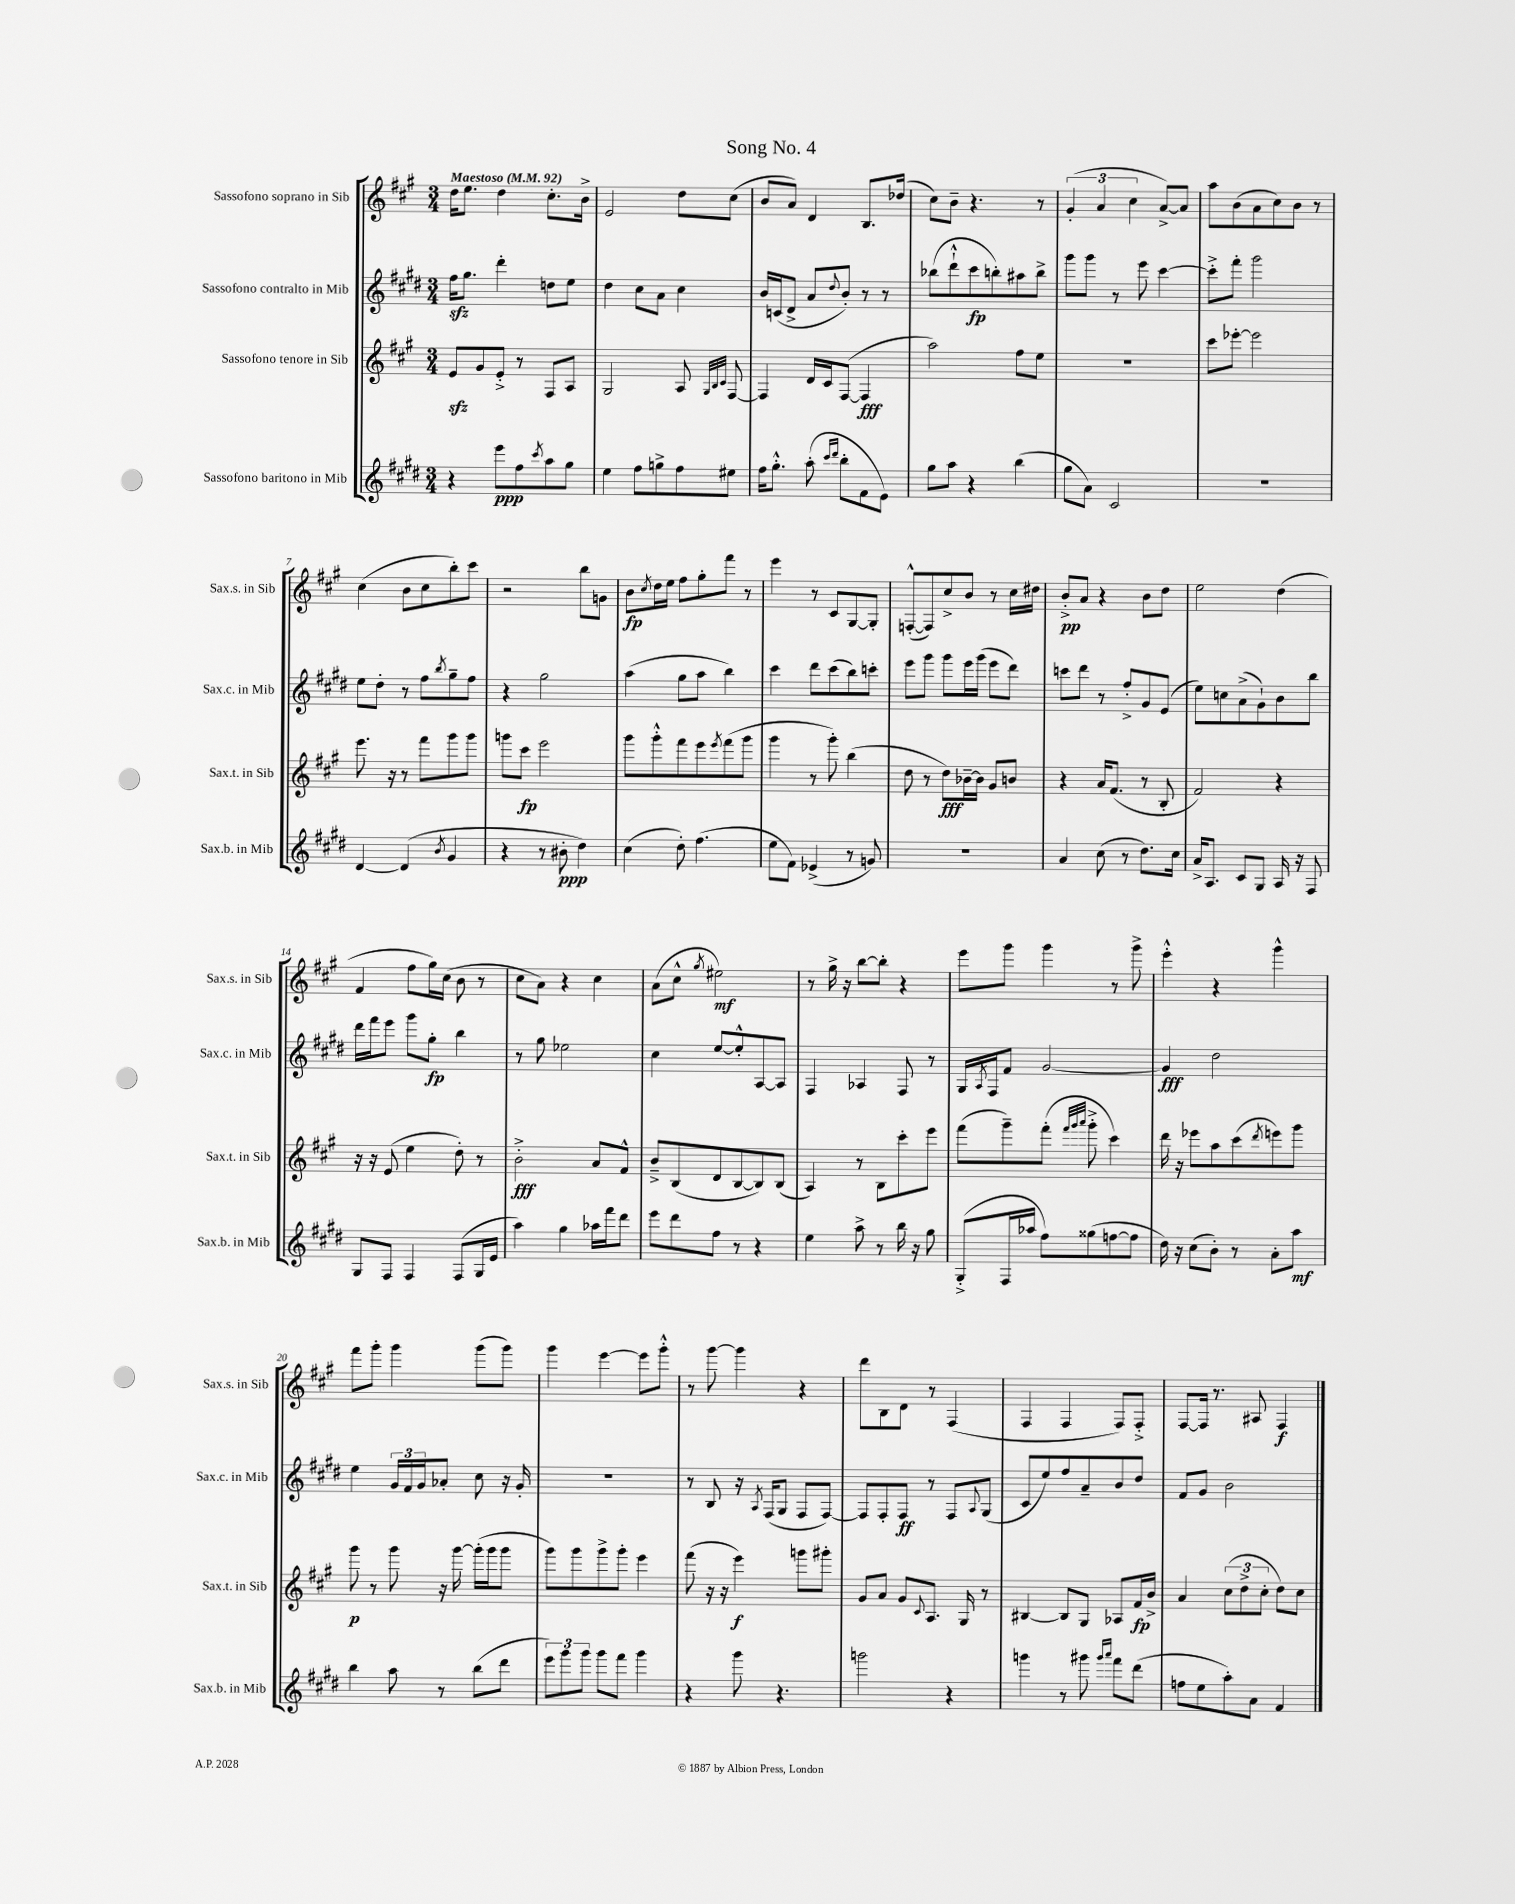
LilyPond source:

\header { title = "Song No. 4" }
<<
\new StaffGroup <<
\new Staff = "s0" \with { instrumentName = "Sassofono soprano in Sib" shortInstrumentName = "Sax.s. in Sib" } {
    \clef treble \key a \major \numericTimeSignature \time 3/4 \tempo "Maestoso" 4 = 92
    d''16 e''8. d''4 cis''8.-. b'16-> |
    e'2 d''8 cis''8( |
    b'8 a'8) d'4 b8. des''16( |
    cis''8) b'8-- r4. r8 |
    \tuplet 3/2 { gis'4-.( a'4 cis''4 } a'8~->) a'8 |
    a''8 b'8( a'8 cis''8) b'8 r8 |
    cis''4( b'8 cis''8 b''8-.) cis'''8 |
    r2 b''8 g'8 |
    b'8\fp \acciaccatura { cis''8 } d''16 e''16 fis''8 gis''8-. fis'''8 r8 |
    e'''4 r8 cis'8 gis8~ gis8-. |
    f8~-.-^( f8) cis''8-> b'8 r8 cis''16 dis''16 |
    b'8-.->\pp a'8 r4 b'8 d''8 |
    e''2 d''4( |
    fis'4 fis''8 gis''16) cis''16( b'8 r8 |
    cis''8 a'8) r4 cis''4 |
    a'8( cis''8-^ \acciaccatura { gis''8 } eis''2\mf) |
    r8 gis''16-> r16 b''8~ b''8-. r4 |
    e'''8 gis'''8 gis'''4 r8 gis'''8-> |
    e'''4-.-^ r4 gis'''4-^ |
    fis'''8 gis'''8-. gis'''4 gis'''8( gis'''8) |
    gis'''4 e'''4~ e'''8 gis'''8-.-^ |
    r8 gis'''8~ gis'''4 r4 |
    d'''8 b8 d'8 r8 fis4( |
    fis4 fis4 fis8) fis8-.-> |
    fis8~ fis16 r8. ais8 fis4\f \bar "|." |
}
\new Staff = "s1" \with { instrumentName = "Sassofono contralto in Mib" shortInstrumentName = "Sax.c. in Mib" } {
    \clef treble \key e \major \numericTimeSignature \time 3/4
    fis''16\sfz gis''8. dis'''4-. d''8 e''8 |
    dis''4 cis''8 a'8 cis''4 |
    b'16 c'16( dis'8-> a'8 \appoggiatura { dis''8 } b'8-.) r8 r8 |
    bes''8( dis'''8-!-^ cis'''8\fp b''8-.) ais''8 b''8-> |
    gis'''8 gis'''8 r8 e'''8 cis'''4~ |
    cis'''8-.-> fis'''8-. gis'''2 |
    e''8 dis''8-. r8 fis''8 \acciaccatura { b''8 } gis''8-- fis''8 |
    r4 gis''2 |
    a''4( gis''8 a''8 b''4) |
    cis'''4 dis'''8 cis'''8( b''8) c'''8-. |
    e'''8 gis'''8 gis'''8 e'''16 gis'''16( e'''8 dis'''8) |
    c'''8 dis'''8 r8 fis''8-.-> gis'8 e'8( |
    e''8) c''8 a'8->( gis'8-!) b'8 b''8 |
    dis'''16 fis'''16 e'''8 gis'''8 gis''8-.\fp b''4 |
    r8 gis''8 ees''2 |
    cis''4 e''8~ e''8-.-^ a8~ a8 |
    fis4 aes4 fis8 r8 |
    gis16 \acciaccatura { a8 } fis16 fis'8 gis'2~ |
    gis'4\fff dis''2 |
    e''4 \tuplet 3/2 { gis'16 fis'16 gis'16 } aes'8-. cis''8 r16 gis'16-. |
    R2. |
    r8 b8 r16 \acciaccatura { a8 } fis16( gis8 fis8 fis8~) |
    fis8 fis8-. fis8\ff r8 fis8 \appoggiatura { a8 } gis8( |
    cis'8 e''8) fis''8 a'8-- b'8 dis''8 |
    fis'8 gis'8 b'2 \bar "|." |
}
\new Staff = "s2" \with { instrumentName = "Sassofono tenore in Sib" shortInstrumentName = "Sax.t. in Sib" } {
    \clef treble \key a \major \numericTimeSignature \time 3/4
    e'8\sfz gis'8 e'8-.-> r8 fis8 a8 |
    gis2 a8 \grace { gis32 b32 cis'32 } fis8~ |
    fis4 d'16 cis'16 fis8~( fis4\fff |
    a''2) fis''8 e''8 |
    R2. |
    cis'''8 ees'''8~-. ees'''2 |
    e'''8. r16 r8 fis'''8 gis'''8 gis'''8 |
    g'''8 cis'''8\fp e'''2 |
    gis'''8 gis'''8-.-^ fis'''8 e'''8 \acciaccatura { e'''8 } fis'''8( gis'''8 |
    gis'''4 r8 gis'''8-.) b''4( |
    d''8 r8 d''8\fff) bes'16~-- bes'16 gis'8 b'8 |
    r4 a'16 fis'8.( r8 b8-. |
    fis'2) r4 |
    r16 r16 e'8( e''4 d''8-.) r8 |
    b'2-.->\fff a'8 fis'8-^ |
    b'8---> b8( d'8 b8~ b8) b8( |
    a4) r8 b8 cis'''8-. e'''8 |
    fis'''8( gis'''8--) fis'''8-.( \grace { fis'''32 gis'''32 a'''32 } gis'''8-.-> cis'''4) |
    d'''16 r16 ees'''8 a''8 cis'''8( \acciaccatura { d'''8 } e'''8) gis'''8 |
    gis'''8\p r8 gis'''8 r16 gis'''16~ gis'''16-.( gis'''16 gis'''8 |
    gis'''8) gis'''8 gis'''8-> gis'''8-. e'''4 |
    fis'''8( r16 r16 e'''4\f) g'''8 gis'''8-. |
    gis'8 a'8 gis'8 \appoggiatura { cis'8 } a8. gis16 r8 |
    bis4~ bis8 gis8 aes8 fis'16\fp b'16-> |
    a'4 \tuplet 3/2 { cis''8( d''8-> cis''8-. } d''8) cis''8 \bar "|." |
}
\new Staff = "s3" \with { instrumentName = "Sassofono baritono in Mib" shortInstrumentName = "Sax.b. in Mib" } {
    \clef treble \key e \major \numericTimeSignature \time 3/4
    r4 e'''8\ppp fis''8 \acciaccatura { cis'''8 } a''8 gis''8 |
    e''4 fis''8 g''8-> fis''8 eis''8 |
    fis''16 gis''8.-.-^ a''8-.( \grace { cis'''16 dis'''16 } b''8-. fis'8 e'8) |
    gis''8 a''8 r4 b''4( |
    gis''8 a'8) cis'2 |
    R2. |
    dis'4~ dis'4( \acciaccatura { b'8 } gis'4 |
    r4 r8 bis'8-.\ppp dis''4) |
    cis''4( dis''8-.) fis''4.( |
    e''8 fis'8) ees'4->( r8 g'8) |
    R2. |
    a'4 cis''8( r8 dis''8.) cis''16 |
    a'16-> a8. cis'8 gis8 a16 r16 fis8 |
    gis8 fis8 fis4 fis8( gis16 e'16 |
    a''4) gis''4 aes''16 fis'''16 dis'''8 |
    e'''8 dis'''8 fis''8 r8 r4 |
    e''4 a''8-> r8 b''16 r16 gis''8 |
    gis8-.->( fis16 aes''16 fis''8) gisis''8( f''8~ f''8 |
    dis''16) r16 cis''8( b'8-.) r8 a'8-. a''8\mf |
    b''4 a''8 r8 b''8( dis'''8 |
    \tuplet 3/2 { e'''8) gis'''8 gis'''8 } gis'''8 fis'''8 gis'''4 |
    r4 gis'''8 r4. |
    g'''2 r4 |
    g'''4 r8 gis'''8 \grace { gis'''16 a'''16 } fis'''8 dis'''8( |
    f''8 e''8 a''8-.) a'8 fis'4 \bar "|." |
}
>>
>>
